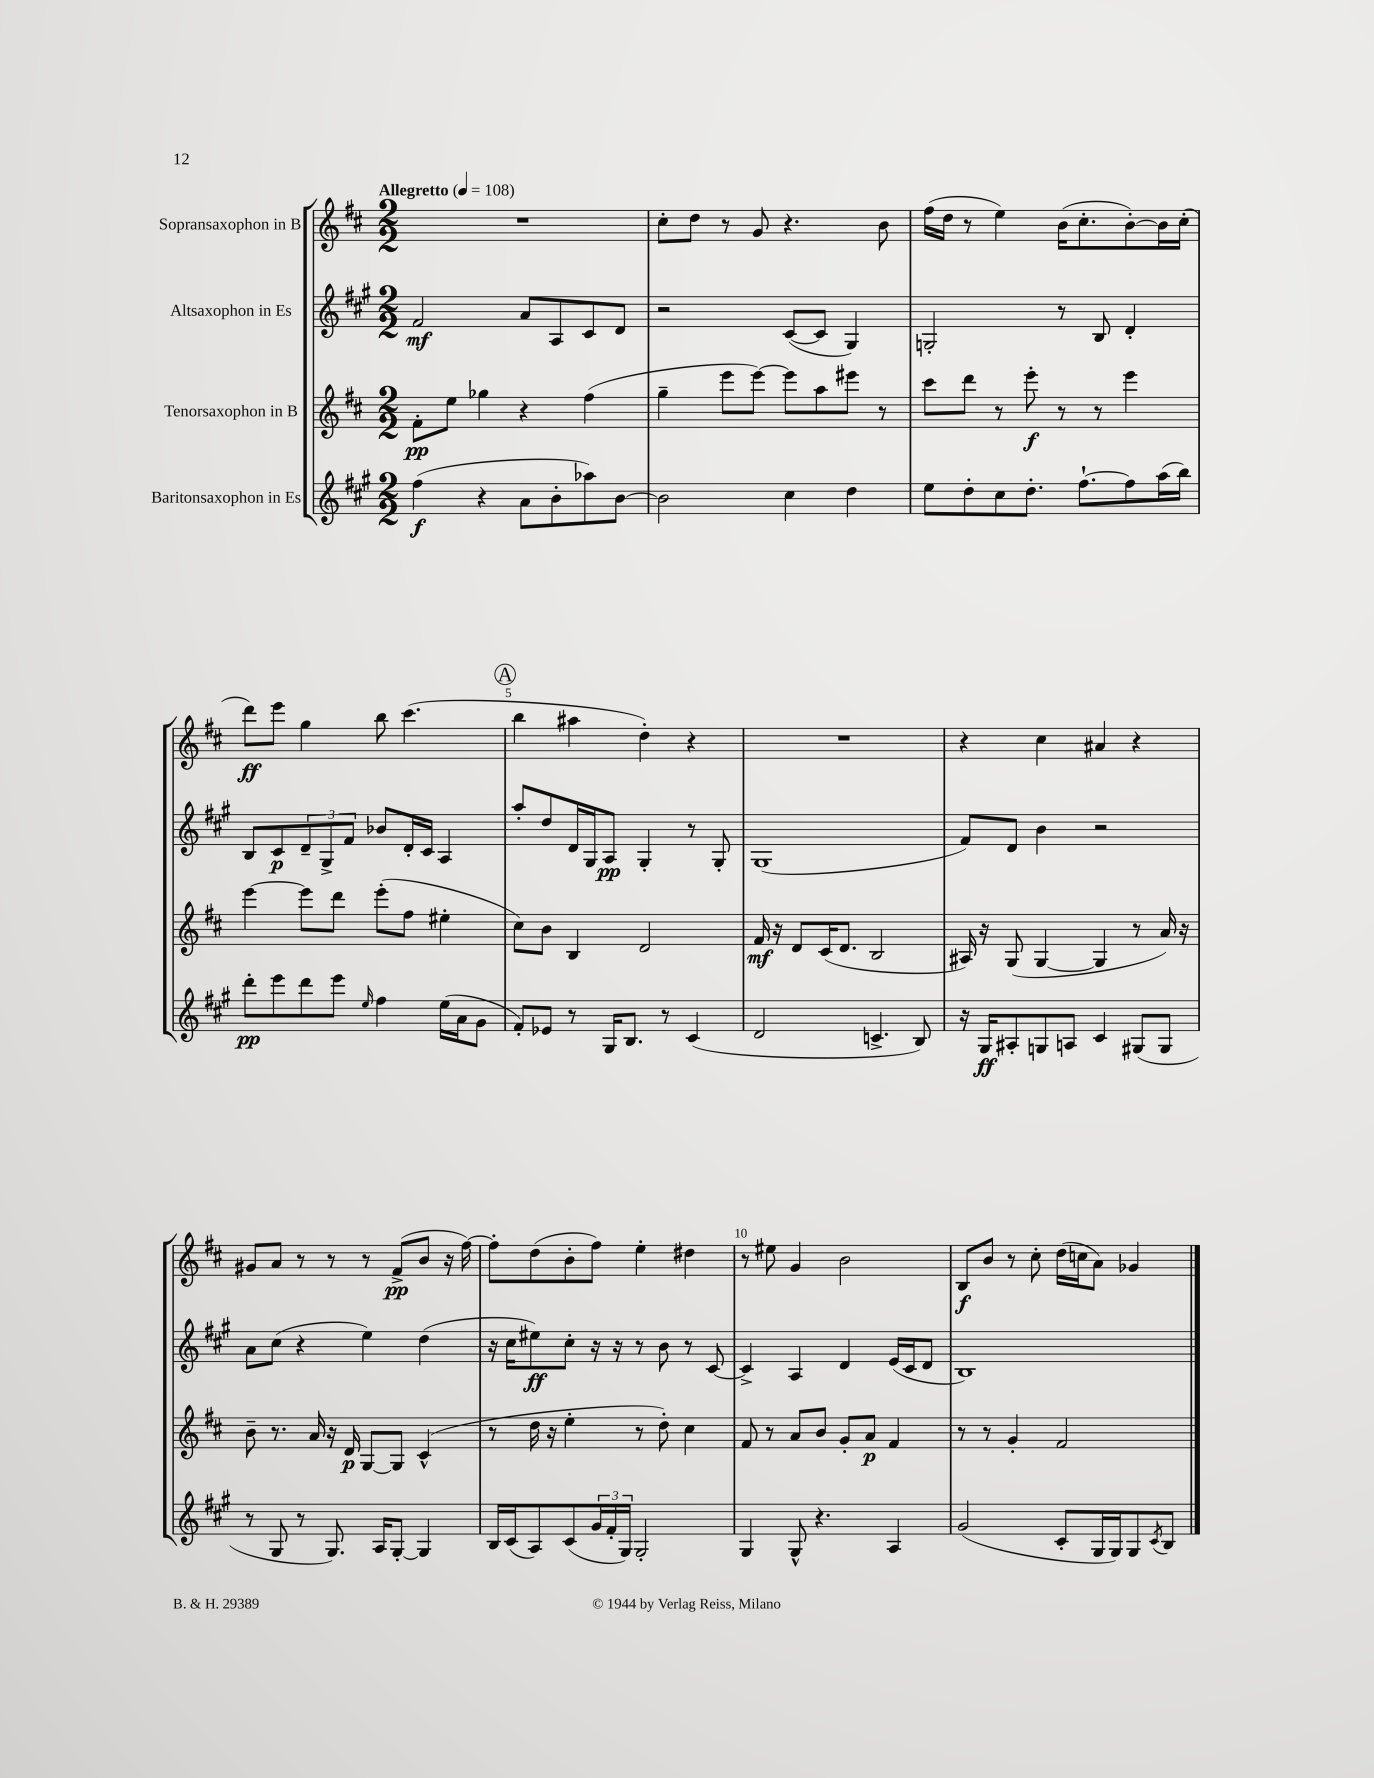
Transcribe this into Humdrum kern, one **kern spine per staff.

**kern	**kern	**kern	**kern
*staff4	*staff3	*staff2	*staff1
*clefG2	*clefG2	*clefG2	*clefG2
*k[f#c#g#]	*k[f#c#]	*k[f#c#g#]	*k[f#c#]
*M2/2	*M2/2	*M2/2	*M2/2
*MM108	*MM108	*MM108	*MM108
(4ff#	8f#'	2f#	1r
.	8ee	.	.
4r	4gg-	.	.
8a	4r	8a	.
8b'	.	8A	.
8aa-)	(4ff#	8c#	.
[8b	.	8d	.
=	=	=	=
2b]	4gg~	2r	8cc#'
.	.	.	8dd
.	8eee	.	8r
.	[8eee)	.	8g
4cc#	8eee]	([8c#	4.r
.	8aa	8c#]	.
4dd	8eee#	4G#)	.
.	8r	.	8b
=	=	=	=
8ee	8ccc#	2G'	(16ff#
.	.	.	16dd
8dd'	8ddd	.	8r
8cc#	8r	.	4ee)
8.dd'	8eee'	.	.
.	8r	8r	(16b
[8.ff#`	.	.	8.cc#'
.	8r	8B	.
8ff#]	4eee	4d'	[8b')
(16aa	.	.	16b]
16bb)	.	.	(16cc#'
=	=	=	=
8ddd'	[4eee	8B	8ddd)
8eee	.	8c#	8eee
8ddd	8eee]	12d~	4gg
.	.	12G#^	.
8eee	8ddd	.	.
.	.	12f#	.
16qqee	.	.	.
4ff#	(8eee'	8b-	8bb
.	8ff#	16d'	(4.ccc#
.	.	16c#	.
(16ee	4ee#'	4A	.
16a	.	.	.
8g#	.	.	.
=	=	=	=
8f#')	8cc#)	8aa'	4bb
8e-	8b	8dd	.
8r	4B	16d	4aa#
.	.	16G#	.
16G#	.	8A	.
8.B	.	.	.
.	2d	4G#'	4dd')
8r	.	.	.
(4c#	.	8r	4r
.	.	8G#'	.
=	=	=	=
2d	16f#	(1G#	1r
.	16r	.	.
.	8d	.	.
.	(16c#	.	.
.	8.d	.	.
4.c^	2B	.	.
8B)	.	.	.
=	=	=	=
16r	16A#)	8f#)	4r
16G#	16r	.	.
8A#'	(8G	8d	.
8G	[4G	4b	4cc#
8A	.	.	.
4c#	4G]	2r	4a#
(8G#	8r	.	4r
8G#	16a)	.	.
.	16r	.	.
=	=	=	=
8r	8b~	8a	8g#
8G#	8.r	(8cc#	8a
8r	.	4r	8r
.	16a	.	.
8.G#)	16r	.	8r
.	16d	.	.
.	[8G	4ee)	8r
16A	.	.	.
[8G#'	8G]	.	(8f#^
4G#]	(4c#^^	(4dd	8b
.	.	.	16r
.	.	.	[16ff#)
=	=	=	=
16B	8r	16r	8ff#']
(16c#	.	16cc#	.
8A)	16dd	8ee#)	(8dd
.	16r	.	.
(8c#	4ee'	8cc#'	8b'
24g#	.	16r	8ff#)
24f#'	.	.	.
.	.	16r	.
24G#)	.	.	.
2G#'	8r	8r	4ee'
.	8dd')	8b	.
.	4cc#	8r	4dd#
.	.	[8c#	.
=	=	=	=
4G#	8f#	4c#^]	8r
.	8r	.	8ee#
8G#^^	8a	4A	4g
4.r	8b	.	.
.	8g'	4d	2b
.	8a	.	.
4A	4f#	(16e	.
.	.	16c#	.
.	.	8d	.
=	=	=	=
(2g#	8r	1B)	8B
.	8r	.	8b
.	4g'	.	8r
.	.	.	8cc#'
8c#'	2f#	.	(16dd
.	.	.	16cc
16G#	.	.	8a)
16G#)	.	.	.
8G#	.	.	4g-
8qc#	.	.	.
8B	.	.	.
==	==	==	==
*-	*-	*-	*-
